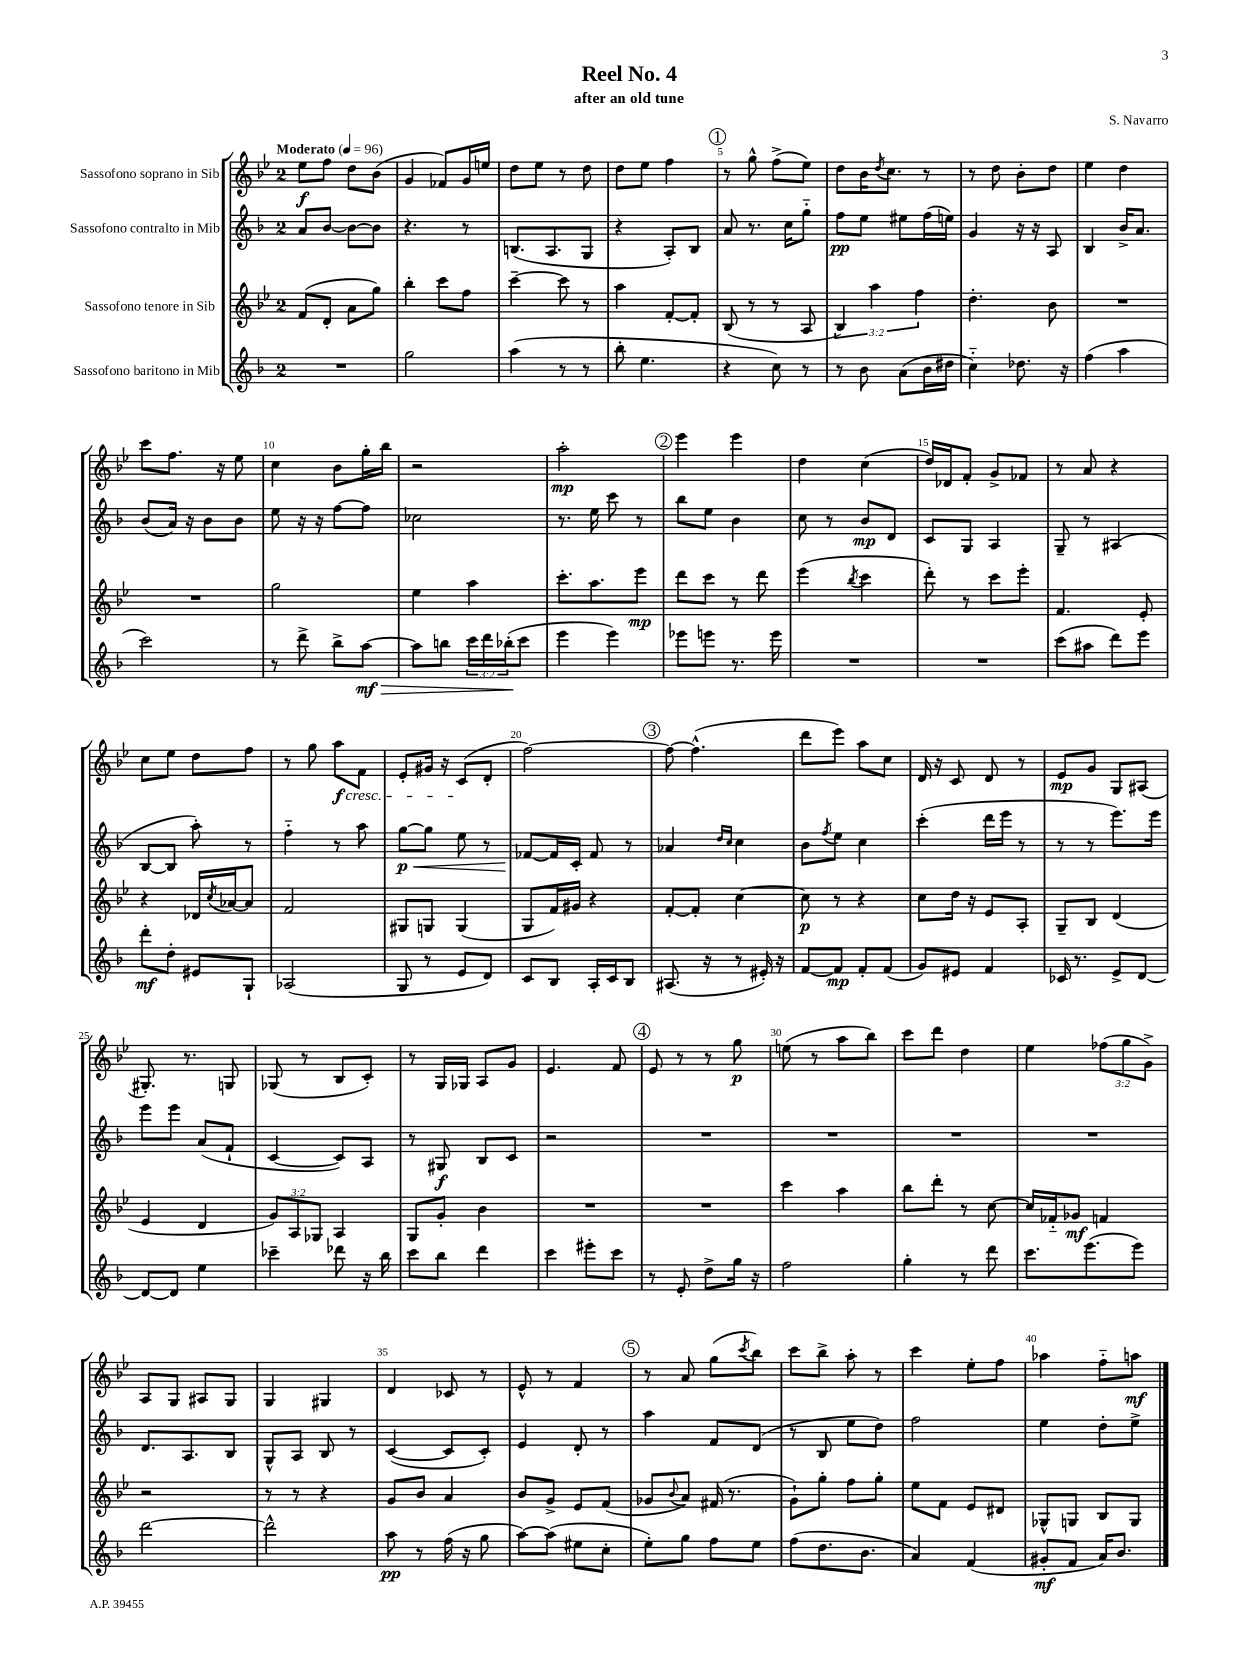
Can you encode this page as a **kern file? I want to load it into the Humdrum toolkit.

**kern	**dynam	**kern	**dynam	**kern	**dynam	**kern	**dynam
*part4	*part4	*part3	*part3	*part2	*part2	*part1	*part1
*staff4	*staff4	*staff3	*staff3	*staff2	*staff2	*staff1	*staff1
*I"Sassofono baritono in Mib	*	*I"Sassofono tenore in Sib	*	*I"Sassofono contralto in Mib	*	*I"Sassofono soprano in Sib	*
*clefG2	*	*clefG2	*	*clefG2	*	*clefG2	*
*k[b-]	*	*k[b-e-]	*	*k[b-]	*	*k[b-e-]	*
*M2/4	*	*M2/4	*	*M2/4	*	*M2/4	*
*MM96	*	*MM96	*	*MM96	*	*MM96	*
=1	=1	=1	=1	=1	=1	=1	=1
!	!	!	!	!	!	!LO:TX:a:B:t=Moderato	!
2r	.	(8f/L	.	8a/L	.	8ee-\L	f
.	.	8d'/J	.	[8b-/J	.	8ff\J	.
.	.	8a\L	.	8b-\L_	.	8dd\L	.
.	.	8gg\J)	.	8b-\J]	.	(8b-\J	.
=2	=2	=2	=2	=2	=2	=2	=2
2gg\	.	4bb-'\	.	4.r	.	4g/	.
.	.	8ccc\L	.	.	.	8f-X/L)	.
.	.	8ff\J	.	8r	.	16g/L	.
.	.	.	.	.	.	16een/JJ	.
=3	=3	=3	=3	=3	=3	=3	=3
(4aa\	.	[4ccc~\	.	(8.Bn/L	.	8dd\L	.
.	.	.	.	.	.	8ee-\J	.
.	.	.	.	8.A/	.	.	.
8r	.	8ccc\]	.	.	.	8r	.
8r	.	8r	.	8G/J	.	8dd\	.
=4	=4	=4	=4	=4	=4	=4	=4
8bb-'\	.	4aa\	.	4r	.	8dd\L	.
4.ee\	.	.	.	.	.	8ee-\J	.
.	.	[8f'/L	.	8A'/L)	.	4ff\	.
.	.	8f'/J]	.	8B-/J	.	.	.
!!LO:REH:place=s1:t=1
=5	=5	=5	=5	=5	=5	=5	=5
4r	.	(8B-/	.	8a/	.	8r	.
.	.	8r	.	8.r	.	8gg^^\	.
8cc\)	.	8r	.	.	.	(8ff^\L	.
.	.	.	.	16cc\KL	.	.	.
8r	.	8A/	.	8gg\J	.	8ee-\J)	.
=6	=6	=6	=6	=6	=6	=6	=6
8r	.	6B-/)	.	8ff\L	pp	8dd\L	.
8b-\	.	.	.	8ee\J	.	16b-\K	.
.	.	6aa\	.	.	.	.	.
.	.	.	.	.	.	8qdd/	.
.	.	.	.	.	.	8.cc\J	.
(8a\L	.	.	.	8ee#X\L	.	.	.
.	.	6ff\	.	.	.	.	.
16b-\L	.	.	.	(16ff\L	.	8r	.
16dd#X\JJ	.	.	.	16een\JJ)	.	.	.
=7	=7	=7	=7	=7	=7	=7	=7
4cc\)	.	4.dd'\	.	4g/	.	8r	.
.	.	.	.	.	.	8dd\	.
8.dd-X\	.	.	.	16r	.	8b-'\L	.
.	.	.	.	16r	.	.	.
.	.	8b-\	.	8A/	.	8dd\J	.
16r	.	.	.	.	.	.	.
=8	=8	=8	=8	=8	=8	=8	=8
(4ff\	.	2r	.	4B-/	.	4ee-\	.
4aa\	.	.	.	16b-^/KL	.	4dd\	.
.	.	.	.	8.a/J	.	.	.
!!LO:LB:g=z
=9	=9	=9	=9	=9	=9	=9	=9
2ccc\)	.	2r	.	(8b-/L	.	8ccc\L	.
.	.	.	.	16a/Jk)	.	8.ff\J	.
.	.	.	.	16r	.	.	.
.	.	.	.	8b-\L	.	.	.
.	.	.	.	.	.	16r	.
.	.	.	.	8b-\J	.	8ee-\	.
=10	=10	=10	=10	=10	=10	=10	=10
8r	.	2gg\	.	8ee\	.	4cc\	.
8ddd^\	.	.	.	16r	.	.	.
.	.	.	.	16r	.	.	.
8bb-^\L	.	.	.	[8ff\L	.	8b-\L	.
!	!LO:HP:b	!	!	!	!	!	!
[8aa\J	> mf	.	.	8ff\J]	.	16gg'\L	.
.	.	.	.	.	.	16bb-\JJ	.
=11	=11	=11	=11	=11	=11	=11	=11
8aa\L]	.	4ee-\	.	2cc-X\	.	2r	.
8bbn\J	.	.	.	.	.	.	.
24ccc\LL	.	4aa\	.	.	.	.	.
24ddd\	.	.	.	.	.	.	.
(24bb-X'\J	.	.	.	.	.	.	.
8ccc\J	]	.	.	.	.	.	.
=12	=12	=12	=12	=12	=12	=12	=12
4eee\	.	8.ccc'\L	.	8.r	.	2aa'\	mp
.	.	8.aa\	.	16ee\	.	.	.
4eee\)	.	.	.	8ccc\	.	.	.
.	.	8eee-\J	mp	8r	.	.	.
!!LO:REH:place=s1:t=2
=13	=13	=13	=13	=13	=13	=13	=13
8eee-X\L	.	8ddd\L	.	8bb-\L	.	4eee-\	.
8eeen\J	.	8ccc\J	.	8ee\J	.	.	.
8.r	.	8r	.	4b-\	.	4eee-\	.
.	.	8ddd\	.	.	.	.	.
16eee\	.	.	.	.	.	.	.
=14	=14	=14	=14	=14	=14	=14	=14
2r	.	(4eee-\	.	8cc\	.	4dd\	.
.	.	.	.	8r	.	.	.
.	.	8qbb-/	.	.	.	.	.
.	.	4ccc\	.	8b-/L	mp	(4cc\	.
.	.	.	.	8d/J	.	.	.
=15	=15	=15	=15	=15	=15	=15	=15
2r	.	8ddd'\)	.	8c/L	.	16dd/LL)	.
.	.	.	.	.	.	16d-X/J	.
.	.	8r	.	8G/J	.	8f'/J	.
.	.	8ccc\L	.	4A/	.	8g^/L	.
.	.	8eee-'\J	.	.	.	8f-X/J	.
=16	=16	=16	=16	=16	=16	=16	=16
(8ccc\L	.	4.f/	.	8G~/	.	8r	.
8aa#X\J	.	.	.	8r	.	8a/	.
8ddd\L)	.	.	.	(4A#X/	.	4r	.
8eee\J	.	8e-'/	.	.	.	.	.
!!LO:LB:g=z
=17	=17	=17	=17	=17	=17	=17	=17
8ddd'\L	mf	4r	.	[8B-/L	.	8cc\L	.
8dd'\J	.	.	.	8B-/J]	.	8ee-\J	.
8e#X/L	.	16d-X/LL	.	8aa'\)	.	8dd\L	.
.	.	8qcc/	.	.	.	.	.
.	.	[16a-X/J	.	.	.	.	.
8G`/J	.	8a-/J]	.	8r	.	8ff\J	.
=18	=18	=18	=18	=18	=18	=18	=18
(2A-X/	.	2f/	.	4ff\	.	8r	.
.	.	.	.	.	.	8gg\	.
!	!	!	!	!	!	!LO:TX:b:i:t=cresc.	!
.	.	.	.	8r	.	8aa\L	f
.	.	.	.	8aa\	.	8f\J	.
=19	=19	=19	=19	=19	=19	=19	=19
!	!	!	!	!	!LO:HP:b	!	!
8G/	.	8G#X/L	.	[8gg\L	< p	8e-'/L	.
8r	.	8Gn/J	.	8gg\J]	.	16g#X/Jk	.
.	.	.	.	.	.	16r	.
8e/L	.	(4G/	.	8ee\	.	(8c/L	.
8d/J)	.	.	.	8r	.	8d'/J	.
=20	=20	=20	=20	=20	=20	=20	=20
8c/L	.	8G/L	.	[8f-X/L	.	[2ff\)	.
8B-/J	.	16f/L)	.	16f-/L]	[	.	.
.	.	16g#X/JJ	.	16c'/JJ	.	.	.
16A'/LL	.	4r	.	8f-/	.	.	.
16c/J	.	.	.	.	.	.	.
8B-/J	.	.	.	8r	.	.	.
!!LO:REH:place=s1:t=3
=21	=21	=21	=21	=21	=21	=21	=21
(8.A#X/	.	[8f'/L	.	4a-X/	.	8ff\_	.
.	.	8f'/J]	.	.	.	(4.ff^^\]	.
16r	.	.	.	.	.	.	.
.	.	.	.	16qqdd/LL	.	.	.
.	.	.	.	16qqcc/JJ	.	.	.
8r	.	[4cc\	.	4cc\	.	.	.
16e#X'/)	.	.	.	.	.	.	.
16r	.	.	.	.	.	.	.
=22	=22	=22	=22	=22	=22	=22	=22
[8f/L	.	8cc\]	p	8b-\L	.	8ddd\L	.
.	.	.	.	8qff/	.	.	.
8f/J]	mp	8r	.	8ee\J	.	8eee-\J)	.
8f'/L	.	4r	.	4cc\	.	8aa\L	.
(8f/J	.	.	.	.	.	8cc\J	.
=23	=23	=23	=23	=23	=23	=23	=23
8g/L)	.	8cc\L	.	(4ccc'\	.	16d/	.
.	.	.	.	.	.	16r	.
8e#X/J	.	16dd\Jk	.	.	.	8c/	.
.	.	16r	.	.	.	.	.
4f/	.	8e-/L	.	16ddd\LL	.	8d/	.
.	.	.	.	16eee\JJ	.	.	.
.	.	8A'/J	.	8r	.	8r	.
=24	=24	=24	=24	=24	=24	=24	=24
16c-X/	.	8G~/L	.	8r	.	8e-/L	mp
8.r	.	.	.	.	.	.	.
.	.	8B-/J	.	8r	.	8g/J	.
8e^/L	.	(4d/	.	8.eee\L)	.	8G/L	.
[8d/J	.	.	.	.	.	(8A#X/J	.
.	.	.	.	16eee\Jk	.	.	.
!!LO:LB:g=z
=25	=25	=25	=25	=25	=25	=25	=25
8d/L_	.	4e-/	.	8eee\L	.	8.G#X'/)	.
8d/J]	.	.	.	8eee\J	.	.	.
.	.	.	.	.	.	8.r	.
4ee\	.	4d/	.	(8a/L	.	.	.
.	.	.	.	8f`/J	.	8Gn/	.
=26	=26	=26	=26	=26	=26	=26	=26
4ccc-X~\	.	12g/L)	.	[4c/	.	(8G-X/	.
.	.	12A/	.	.	.	.	.
.	.	.	.	.	.	8r	.
.	.	12G-X/J	.	.	.	.	.
8ddd-X\	.	4A/	.	8c/L])	.	8B-/L	.
16r	.	.	.	8A/J	.	8c'/J)	.
16bb-\	.	.	.	.	.	.	.
=27	=27	=27	=27	=27	=27	=27	=27
8ccc\L	.	8G/L	.	8r	.	8r	.
8bb-\J	.	8g'/J	.	8G#X/	f	16G/LL	.
.	.	.	.	.	.	16G-X/JJ	.
4ddd\	.	4b-\	.	8B-/L	.	8A/L	.
.	.	.	.	8c/J	.	8g/J	.
=28	=28	=28	=28	=28	=28	=28	=28
4ccc\	.	2r	.	2r	.	4.e-/	.
8eee#X'\L	.	.	.	.	.	.	.
8ccc\J	.	.	.	.	.	8f/	.
!!LO:REH:place=s1:t=4
=29	=29	=29	=29	=29	=29	=29	=29
8r	.	2r	.	2r	.	8e-/	.
8e'/	.	.	.	.	.	8r	.
8dd^\L	.	.	.	.	.	8r	.
16gg\Jk	.	.	.	.	.	8gg\	p
16r	.	.	.	.	.	.	.
=30	=30	=30	=30	=30	=30	=30	=30
2ff\	.	4ccc\	.	2r	.	(8een\	.
.	.	.	.	.	.	8r	.
.	.	4aa\	.	.	.	8aa\L	.
.	.	.	.	.	.	8bb-\J)	.
=31	=31	=31	=31	=31	=31	=31	=31
4gg'\	.	8bb-\L	.	2r	.	8ccc\L	.
.	.	8ddd'\J	.	.	.	8ddd\J	.
8r	.	8r	.	.	.	4dd\	.
8ddd\	.	[8cc\	.	.	.	.	.
=32	=32	=32	=32	=32	=32	=32	=32
8.ccc\L	.	16cc/LL]	.	2r	.	4ee-\	.
.	.	16f-X/J	.	.	.	.	.
.	.	8g-X/J	mf	.	.	.	.
(8.eee\	.	.	.	.	.	.	.
.	.	4fn/	.	.	.	(12ff-X\L	.
.	.	.	.	.	.	12gg\	.
8eee\J)	.	.	.	.	.	.	.
.	.	.	.	.	.	12g^\J)	.
!!LO:LB:g=z
=33	=33	=33	=33	=33	=33	=33	=33
[2ddd\	.	2r	.	8.d/L	.	8A/L	.
.	.	.	.	.	.	8G/J	.
.	.	.	.	8.A/	.	.	.
.	.	.	.	.	.	8A#X/L	.
.	.	.	.	8B-/J	.	8G/J	.
=34	=34	=34	=34	=34	=34	=34	=34
2ddd^^\]	.	8r	.	8G^^/L	.	4G/	.
.	.	8r	.	8A/J	.	.	.
.	.	4r	.	8B-/	.	4G#X/	.
.	.	.	.	8r	.	.	.
=35	=35	=35	=35	=35	=35	=35	=35
8aa\	pp	8g/L	.	([4c/	.	4d/	.
8r	.	8b-/J	.	.	.	.	.
(16ff\	.	4a/	.	8c/L]	.	8c-X/	.
16r	.	.	.	.	.	.	.
8gg\	.	.	.	8c'/J)	.	8r	.
=36	=36	=36	=36	=36	=36	=36	=36
[8aa\L)	.	8b-/L	.	4e/	.	8e-^^/	.
(8aa\J]	.	8g^/J	.	.	.	8r	.
8ee#X\L	.	8e-/L	.	8d'/	.	4f/	.
8cc'\J	.	(8f/J	.	8r	.	.	.
!!LO:REH:place=s1:t=5
=37	=37	=37	=37	=37	=37	=37	=37
8ee'\L)	.	8g-X/L	.	4aa\	.	8r	.
.	.	8qqb-/	.	.	.	.	.
8gg\J	.	8a/J)	.	.	.	8a/	.
8ff\L	.	(16f#X/	.	8f/L	.	(8gg\L	.
.	.	8.r	.	.	.	.	.
.	.	.	.	.	.	8qccc/	.
8ee\J	.	.	.	(8d/J	.	8bb-\J)	.
=38	=38	=38	=38	=38	=38	=38	=38
(8ff\L	.	8g`\L)	.	8r	.	8ccc\L	.
8.dd\	.	8gg'\J	.	8B-/	.	8bb-^\J	.
.	.	8ff\L	.	8ee\L	.	8aa'\	.
8.b-\J	.	.	.	.	.	.	.
.	.	8gg'\J	.	8dd\J)	.	8r	.
=39	=39	=39	=39	=39	=39	=39	=39
4a/)	.	8ee-\L	.	2ff\	.	4ccc\	.
.	.	8f\J	.	.	.	.	.
(4f/	.	8e-/L	.	.	.	8ee-'\L	.
.	.	8d#X/J	.	.	.	8ff\J	.
=40	=40	=40	=40	=40	=40	=40	=40
8g#X'/L	mf	8G-X^^/L	.	4ee\	.	4aa-X\	.
8f/J	.	8Gn/J	.	.	.	.	.
16a/KL)	.	8B-/L	.	8dd'\L	.	8ff\L	.
8.b-/J	.	.	.	.	.	.	.
.	.	8G/J	.	8ee^\J	.	8aan\J	mf
==	==	==	==	==	==	==	==
*-	*-	*-	*-	*-	*-	*-	*-
